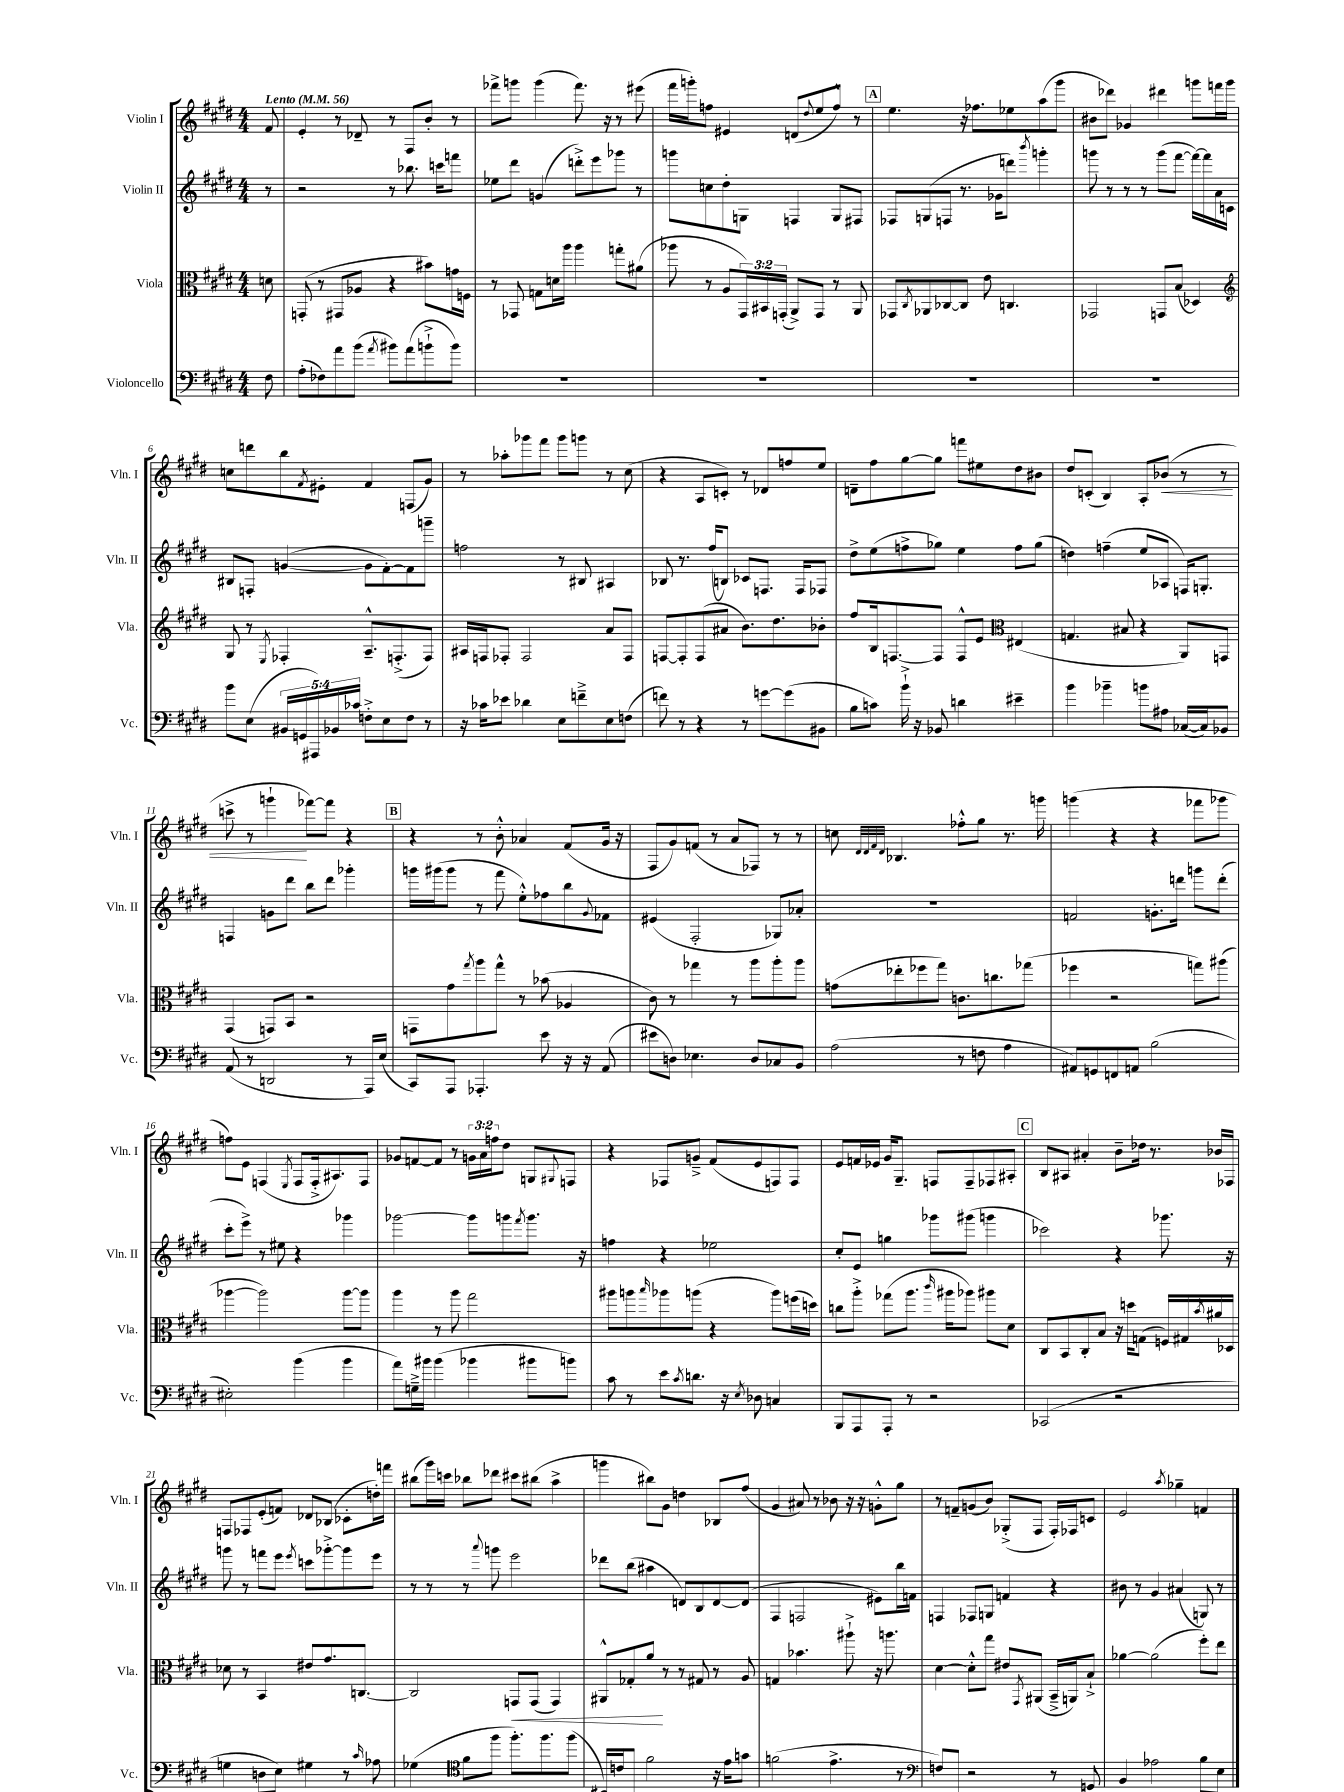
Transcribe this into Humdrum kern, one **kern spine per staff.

**kern	**kern	**kern	**kern
*staff4	*staff3	*staff2	*staff1
*clefF4	*clefC3	*clefG2	*clefG2
*k[f#c#g#d#]	*k[f#c#g#d#]	*k[f#c#g#d#]	*k[f#c#g#d#]
*M4/4	*M4/4	*M4/4	*M4/4
*MM56	*MM56	*MM56	*MM56
8F#	8d	8r	8f#
=	=	=	=
(8A'	(8GG'	2r	4e'
8F-)	8r	.	.
8a	8GG#	.	8r
(8b	8A-	.	8d-~
8qa	.	.	.
8b#)	4r	8r	8r
(8a	.	8.bb-	8F#
8b`^	8b#)	.	8b'
.	.	16ccc	.
8b)	16g	8fff	8r
.	16F	.	.
=	=	=	=
1r	8r	8ee-	8fff-^
.	8GG-	8ddd#	8ggg
.	8G	(4g	(4ggg
.	16d	.	.
.	16aa	.	.
.	4aa	8ddd'^)	8.fff-)
.	.	8eee	.
.	.	.	16r
.	8gg'	8ggg-	8r
.	(8a#	8r	(8eee#
=	=	=	=
1r	8aa-	8ggg	16fff#
.	.	.	16ggg')
.	8r	8cc	8ff
.	8A	8dd#'	4e#
.	24GG#)	8G	.
.	24BB#	.	.
.	(24GG'	.	.
.	8AA^)	4F	(8d
.	.	.	8qqdd#
.	8GG	.	8ee
.	8r	8G	8ff^^)
.	8AA	8F#	8r
=	=	=	=
1r	8GG-	8F-	4.ee
.	8qC#	.	.
.	8AA-	(8G	.
.	[8C-	8F	.
.	8C-]	8.r	16r
.	.	.	8.ff-
.	8e	.	.
.	.	16g-	.
.	4.C	8ddd)	8ee-
.	.	8qbbb	.
.	.	4ggg'	(8aa
.	.	.	8ggg#
=	=	=	=
1r	2GG-	8ggg	8b#
.	.	8r	8ddd-)
.	.	8r	4g-
.	.	8r	.
.	8GG	(8ggg	4ddd#
.	(8B	[8fff#	.
.	4D-)	16fff#_)	8ggg
.	.	16fff#]	.
.	.	16a	16fff
.	.	16c	16ggg
=	=	=	=
*	*clefG2	*	*
8b	8G#	8B#	8cc
(8E	8r	8F'	8ddd
.	8qE	.	.
20BB#	4F-'	([4g	8bb
20GG	.	.	.
20AAA#)	.	.	.
.	.	.	8qf#
.	.	.	8e#'
20BB-	.	.	.
20c-	.	.	.
8F'^	8.A~^^	8g]	4f#
8E	.	[8f#')	.
.	(8.F'^	.	.
8F	.	8f#]	(8F
8r	8F)	8ggg~	8g#)
=	=	=	=
16r	16A#	2ff	8r
16c-	16F	.	.
8e-	8F-'	.	8aa-'
4d-	2F-	.	8ggg-
.	.	.	8fff#
8E	.	8r	8ggg-
8f~^	.	8B#	8ggg
8E	8a	4A#	8r
(8F	8F-	.	(8cc#
=	=	=	=
8f)	[8F	8B-	4r
8r	8F']	8.r	.
4r	(8F	.	8A
.	.	(16ff#	.
.	8a#	8B)	8c')
8r	8.b)	8c-	8r
[8g	.	8.F	8d-
.	8.dd#	.	.
(8g]	.	.	8ff
.	.	16F	.
8BB#	8b-'	8F-	8ee
=	=	=	=
8B	8ff#	8dd#^	8d~
8c)	16B	(8ee	8ff#
.	[8.F	.	.
16b`^	.	8ff^	[8gg#
16r	.	.	.
8BB-	8F]	8gg-)	8gg#]
4d	8F^^	4ee	8fff
.	8e	.	8ee#
*	*clefC3	*	*
4e#~	(4E#	8ff	8dd#
.	.	(8gg-	8b#
=	=	=	=
4b	4.G	4dd)	8dd#
.	.	.	(8c'
4b-~	.	(4ff~	4B)
.	8B#	.	.
8b	4r	8ee	8A'
8A#	.	8A-	(8b-
([16C-	8AA)	16F)	8r
16C-])	.	8.G'	.
8BB-	8GG	.	8r
=	=	=	=
(8AA	(4GG#	4F	8ccc^
8r	.	.	8r
2DD	8GG)	8g	4ggg`
.	8BB	8ddd#	.
.	2r	8bb	[8fff-)
.	.	8ddd#	8fff-]
8r	.	4ggg-'	4r
16AAA)	.	.	.
(16E	.	.	.
=	=	=	=
8CC#)	8GG	16ggg	4r
.	.	(16ggg#	.
8AAA	8g#	8ggg#	.
.	8qgg#	.	.
4.AAA-'	8aa	8r	8r
.	8gg#^^	8fff#	8b'^^
.	8r	8ee'^^)	4a-
8e	(8b-	8ff-	.
16r	4A-	8bb	(8f#
16r	.	.	.
.	.	8qqg#	.
(8AA	.	8f-	16g#
.	.	.	16r
=	=	=	=
8e#	8c#)	(4e#	8F#
8D)	8r	.	8g#)
4.E-	4gg-	2F#'	(8f
.	.	.	8r
.	8r	.	8a
8D	8aa	.	8F-)
8C-	8aa'	8G-)	8r
8BB	8aa	8a-'	8r
=	=	=	=
(2A	(8g	1r	8cc
.	.	.	32qqd#
.	.	.	32qqd#
.	.	.	32qqf#
.	.	.	32qqd#
.	8ee-'	.	4.B-
.	8ff-	.	.
.	8gg#)	.	.
8r	8.c	.	8ff-'^^
8F	.	.	8gg#
.	8.cc	.	.
4A	.	.	8.r
.	(8gg-	.	.
.	.	.	16ggg
=	=	=	=
8AA#)	4ff-	2f	(4ggg
8GG	.	.	.
8FF	2r	.	4r
8AA	.	.	.
(2B	.	8.g'	4r
.	.	16ddd	.
.	8gg)	8ggg	8fff-
.	(8aa#	(8ddd'	8ggg-
=	=	=	=
2E#')	[4aa-	8ccc#'	8ff)
.	.	8eee^)	8e
.	2aa-])	8r	(4F
.	.	8ee#	.
.	.	.	8qE
(4b	.	4r	8F
.	.	.	16F'^
.	.	.	8.A#)
4b	[8aa-	4ggg-	.
.	8aa-]	.	8F
=	=	=	=
8a)	4aa	[2ggg-	8g-
16G~^	.	.	[8f
16b#	.	.	.
(4b#	8r	.	8f]
.	8aa	.	8r
4b-	2gg#	8ggg-]	24g
.	.	.	24a
.	.	.	24ff
.	.	8ggg	8dd#
.	.	8qfff#	.
8b#	.	8.ggg	8G
.	.	.	8qqG#
8b)	.	.	8F
.	.	16r	.
=	=	=	=
8c#	8aa#	4ff	4r
8r	8aa	.	.
.	16qqbb	.	.
8e	8aa-	4r	8F-
8qc#	.	.	.
8.d	(8aa	.	8g~^
.	4r	2ee-	(8f#
16r	.	.	.
8qE	.	.	.
8D-	.	.	8e
4C	8aa)	.	8F)
.	(16ff	.	8F
.	16dd)	.	.
=	=	=	=
8BBB	8cc	8cc#'	8e
8AAA	8aa'^	8e	16f
.	.	.	16e-
8AAA'	(8gg-	4gg	16g#
.	.	.	8.G#~
8r	8.aa	.	.
2r	.	8ggg-	8F
.	16qqccc#	.	.
.	16aa#	.	.
.	8aa-)	(8ggg#	8F~
.	8aa#	4ggg	8F-
.	8d#	.	8A#'
=	=	=	=
(2CC-	8C#	2ccc-)	8B
.	8BB	.	8A#
.	8C#'	.	4a#'
.	8B	.	.
2r	16r	4r	8b~
.	16dd	.	.
.	(8G	.	16dd-
.	.	.	8.r
.	16F)	8.ggg-	.
.	16G#	.	.
.	8qb	.	.
.	16a#	.	16b-
.	16D-	16r	16F-
=	=	=	=
4G	8d-	8ggg	8F
.	8r	8r	8F-
8D	4BB	8fff	(8e'
8E)	.	8eee	8f)
.	.	8qeee	.
4G#	8e#	8ccc	8d-
.	8.g#	[8ggg-'^	(8B-
8r	.	8ggg-]	8c-'
.	[8.C	.	.
16qqc#	.	.	.
8A-	.	8eee	16dd')
.	.	.	16fff
=	=	=	=
(4G-	2C]	8r	(8bb#
.	.	8r	16ggg#)
.	.	.	16ccc
*clefC4	*	*	*
8f#	.	8r	8bb-
.	.	8qqaaa	.
8ff#	.	8ggg	8ddd-
8.ff#')	8GG	2eee	8ccc#
.	(8GG	.	(8bb#
8.ff#	.	.	.
.	4GG)	.	4aa^
(8ff#	.	.	.
=	=	=	=
16BB#)	8AA#^^	8ddd-	4ggg
16c	.	.	.
8AA	8G-'	(8bb	.
2f#	8a	4aa#	8bb#)
.	8r	.	8g#
.	8r	8d)	4dd
.	8G#	8B	.
16r	8r	[8d	8B-
16e	.	.	.
8g	8A	(8d]	(8ff#
=	=	=	=
(2f	4G	4F#	4g#
.	4.b-	2F	8a#)
.	.	.	8r
4.e^	.	.	8b-
.	8aa#`^	.	16r
.	.	.	16r
.	16r	8e#)	8g'^^
.	8.aa	.	.
8r	.	16bb	8gg#
.	.	16f	.
=	=	=	=
*clefF4	*	*	*
8F)	[4d#	4F	8r
8BBB	.	.	8f~
2r	8d#'^^]	8F-	(8g
.	8gg#	8G	8b)
.	8e#	4f	(8G-'^
.	8qGG#	.	.
.	(8AA#	.	8F#
8r	16BB~^	4r	16F#')
.	16AA)	.	16F-
8GG	8B`^	.	8c
=	=	=	=
4BB	[4a-	8b#	2e
.	.	8r	.
2A-	(2a-]	4g#	.
.	.	.	8qaa
.	.	(4a#	4gg-~
8B	8ff#')	8G)	4f
8E	8ee	8r	.
==	==	==	==
*-	*-	*-	*-
